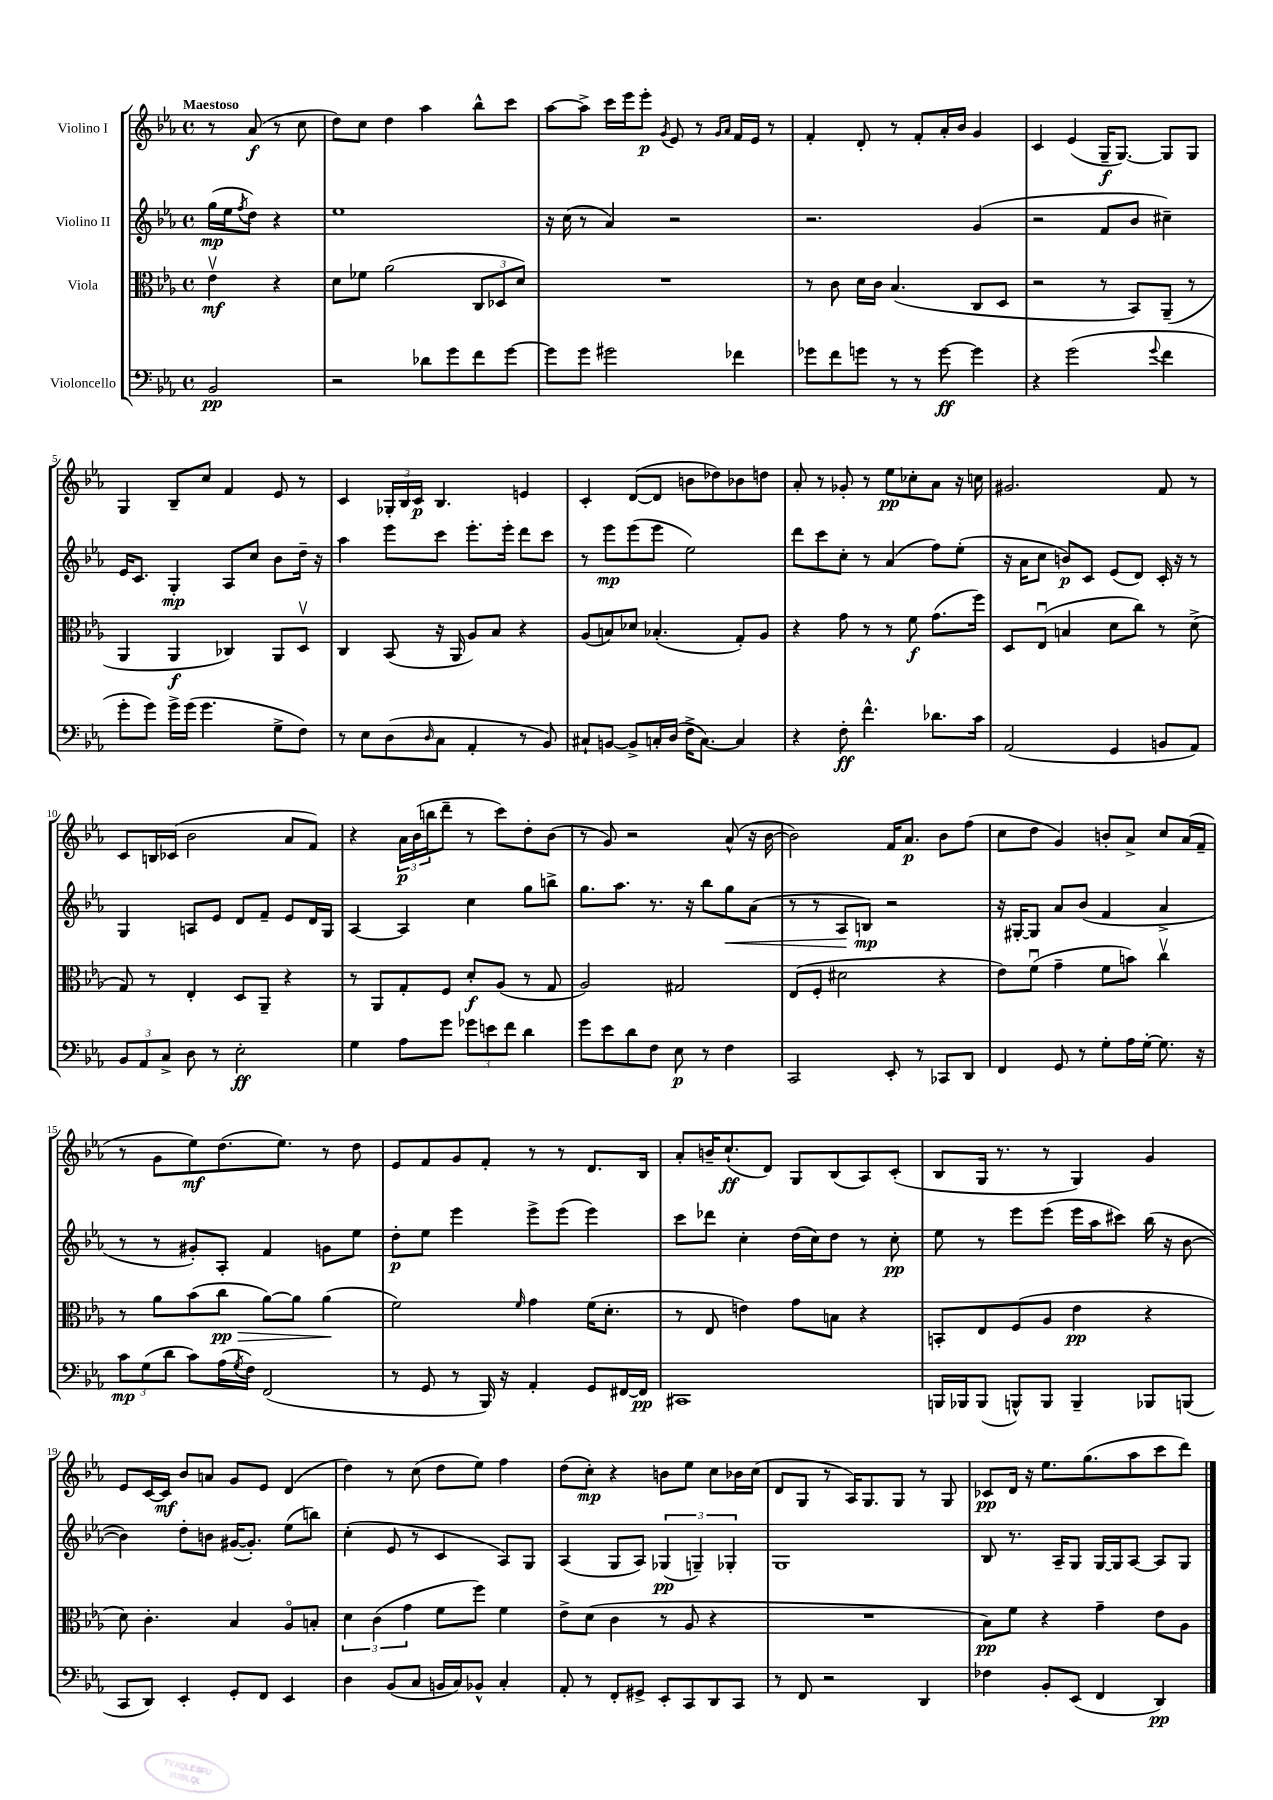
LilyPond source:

<<
\new StaffGroup <<
\new Staff = "s0" \with { instrumentName = "Violino I" } {
    \clef treble \key ees \major \defaultTimeSignature \time 4/4 \partial 2 \tempo "Maestoso"
    r8 aes'8\f( r8 c''8 |
    d''8) c''8 d''4 aes''4 bes''8-^ c'''8 |
    aes''8~ aes''8-> c'''16 ees'''16 ees'''8-.\p \acciaccatura { g'8 } ees'8 r8 \grace { g'16 aes'16 } f'16 ees'16 r8 |
    f'4-. d'8-. r8 f'8-. aes'16-. bes'16 g'4 |
    c'4 ees'4( g16--\f g8.~) g8 g8 |
    g4 bes8-- c''8 f'4 ees'8 r8 |
    c'4 \tuplet 3/2 { ges16-. bes16 c'16\p } bes4. e'4 |
    c'4-. d'8~( d'8 b'8 des''8) bes'8 d''8 |
    aes'8-. r8 ges'8-. r8 ees''8\pp ces''8-. aes'8 r16 c''16 |
    gis'2. f'8 r8 |
    c'8 b16 ces'16( bes'2 aes'8 f'8) |
    r4 \tuplet 3/2 { aes'16\p bes'16( b''16 } d'''8-- r8 c'''8) d''8-. bes'8( |
    r8 g'8) r2 aes'8-^( r16 bes'16~ |
    bes'2) f'16 aes'8.\p bes'8 f''8( |
    c''8 d''8 g'4) b'8-. aes'8-> c''8 aes'16( f'16-- |
    r8 g'8 ees''8\mf) d''8.( ees''8.) r8 d''8 |
    ees'8 f'8 g'8 f'8-. r8 r8 d'8. bes16 |
    aes'8-. b'16-- c''8.-!\ff( d'8) g8 bes8( aes8) c'8-.( |
    bes8 g16 r8. r8 g4) g'4 |
    ees'8 c'16~ c'16\mf bes'8 a'8 g'8 ees'8 d'4( |
    d''4) r8 c''8( d''8 ees''8) f''4 |
    d''8( c''8-.\mp) r4 b'8 ees''8 c''8 bes'16 c''16( |
    d'8 g8 r8 aes16) g8. g8 r8 g8 |
    ces'8\pp d'16 r16 ees''8. g''8.( aes''8 c'''8 d'''8) \bar "|." |
}
\new Staff = "s1" \with { instrumentName = "Violino II" } {
    \clef treble \key ees \major \defaultTimeSignature \time 4/4 \partial 2
    g''16\mp( ees''16 \acciaccatura { f''8 } d''8) r4 |
    ees''1 |
    r16 c''16( r8 aes'4) r2 |
    r2. g'4( |
    r2 f'8 bes'8 cis''4--) |
    ees'16 c'8. g4-.\mp aes8 c''8 bes'8 d''16-- r16 |
    aes''4 ees'''8 c'''8 ees'''8.-. ees'''16-. d'''8 c'''8 |
    r8 ees'''8\mp ees'''8( ees'''8 ees''2) |
    d'''8 c'''8 c''8-. r8 aes'4( f''8) ees''8-.( |
    r16 aes'16 c''8 b'8\p) c'8 ees'8( d'8) c'16-. r16 r8 |
    g4 a8 ees'8 d'8 f'8-- ees'8 d'16 g16 |
    aes4~ aes4 c''4 g''8 b''8-> |
    g''8. aes''8. r8. r16 bes''8 g''8\< aes'8( |
    r8 r8 aes8\! b8\mp) r2 |
    r16 gis16~-. gis8 aes'8 bes'8( f'4 aes'4-> |
    r8 r8 gis'8-.) aes8-. f'4 g'8 ees''8 |
    d''8-.\p ees''8 ees'''4 ees'''8-> ees'''8( ees'''4) |
    c'''8 des'''8 c''4-. d''16( c''16) d''8 r8 c''8-.\pp |
    ees''8 r8 ees'''8 ees'''8( ees'''16 aes''16 cis'''8) bes''16( r16 bes'8~ |
    bes'4) d''8-. b'8 gis'16~( gis'8.-.) ees''8( b''8) |
    c''4-.( ees'8 r8 c'4 aes8) g8 |
    aes4( g8 aes8) \tuplet 3/2 { ges4\pp( g4--) ges4-. } |
    g1 |
    bes8 r8. aes16-- g8 g16~ g16 aes8~ aes8 g8 \bar "|." |
}
\new Staff = "s2" \with { instrumentName = "Viola" } {
    \clef alto \key ees \major \defaultTimeSignature \time 4/4 \partial 2
    ees'4\upbow\mf r4 |
    d'8 fes'8 aes'2( \tuplet 3/2 { c8 des8 d'8) } |
    R1 |
    r8 c'8 d'16 c'16 bes4.( c8 d8 |
    r2 r8 bes,8) aes,8--( r8 |
    aes,4 aes,4\f ces4) aes,8 d8\upbow |
    c4 bes,8( r16 aes,16 aes8) bes8 r4 |
    aes8( b8) des'8 bes4.-.( g8-.) aes8 |
    r4 g'8 r8 r8 f'8\f g'8.( f''16) |
    d8 ees8\downbow( b4 d'8 c''8) r8 d'8->( |
    g8) r8 ees4-. d8 aes,8-- r4 |
    r8 aes,8 g8-. f8 d'8-.\f aes8( r8 g8 |
    aes2) gis2 |
    ees8( f8-. dis'2 r4 |
    ees'8) f'8\downbow( g'4-- f'8 b'8) c''4\upbow |
    r8 aes'8 bes'8( c''8\pp\> aes'8~) aes'8 aes'4\!( |
    f'2) \grace { f'16 } g'4 f'16( d'8.-. |
    r8 ees8 e'4) g'8 b8 r4 |
    b,8-. ees8 f8( aes8 ees'4\pp r4 |
    d'8) c'4.-. bes4 aes8\flageolet b8-. |
    \tuplet 3/2 { d'4 c'4( g'4 } f'8 f''8) f'4 |
    ees'8-> d'8( c'4 r8 aes8 r4 |
    R1 |
    bes8\pp) f'8 r4 g'4-- ees'8 aes8 \bar "|." |
}
\new Staff = "s3" \with { instrumentName = "Violoncello" } {
    \clef bass \key ees \major \defaultTimeSignature \time 4/4 \partial 2
    bes,2\pp |
    r2 des'8 g'8 f'8 g'8~ |
    g'8 g'8 gis'2 fes'4 |
    ges'8 f'8 g'8 r8 r8 g'8~\ff g'4 |
    r4 g'2( \appoggiatura { g'8 } f'4 |
    g'8-. g'8) g'16-> g'16( g'4. g8-> f8) |
    r8 ees8 d8( \grace { d16 } c8 aes,4-. r8 bes,8) |
    cis8-! b,8~ b,8-> c16-. d16( f16-> c8.~) c4 |
    r4 f8-.\ff f'4.-^ des'8. c'16 |
    aes,2( g,4 b,8 aes,8) |
    \tuplet 3/2 { bes,8 aes,8 c8-> } d8 r8 ees2-.\ff |
    g4 aes8 g'8 \tuplet 3/2 { ges'8 e'8 f'8 } d'4 |
    g'8 ees'8 d'8 f8 ees8\p r8 f4 |
    c,2 ees,8-. r8 ces,8 d,8 |
    f,4 g,8 r8 g8-. aes16 g16~-. g8. r16 |
    \tuplet 3/2 { c'8\mp g8( d'8 } c'8) aes16( \acciaccatura { g8 } f16) f,2( |
    r8 g,8 r8 bes,,16) r16 aes,4-. g,8 fis,16~ fis,16\pp |
    cis,1 |
    b,,16 bes,,16 bes,,8( b,,8-^) b,,8 b,,4-- bes,,8 b,,8( |
    c,8 d,8) ees,4-. g,8-. f,8 ees,4 |
    d4 bes,8( c8 b,16 c16) bes,8-^ c4-. |
    aes,8-. r8 f,8-. gis,8-> ees,8-. c,8 d,8 c,8 |
    r8 f,8 r2 d,4 |
    fes4 bes,8-. ees,8( f,4 d,4\pp) \bar "|." |
}
>>
>>
